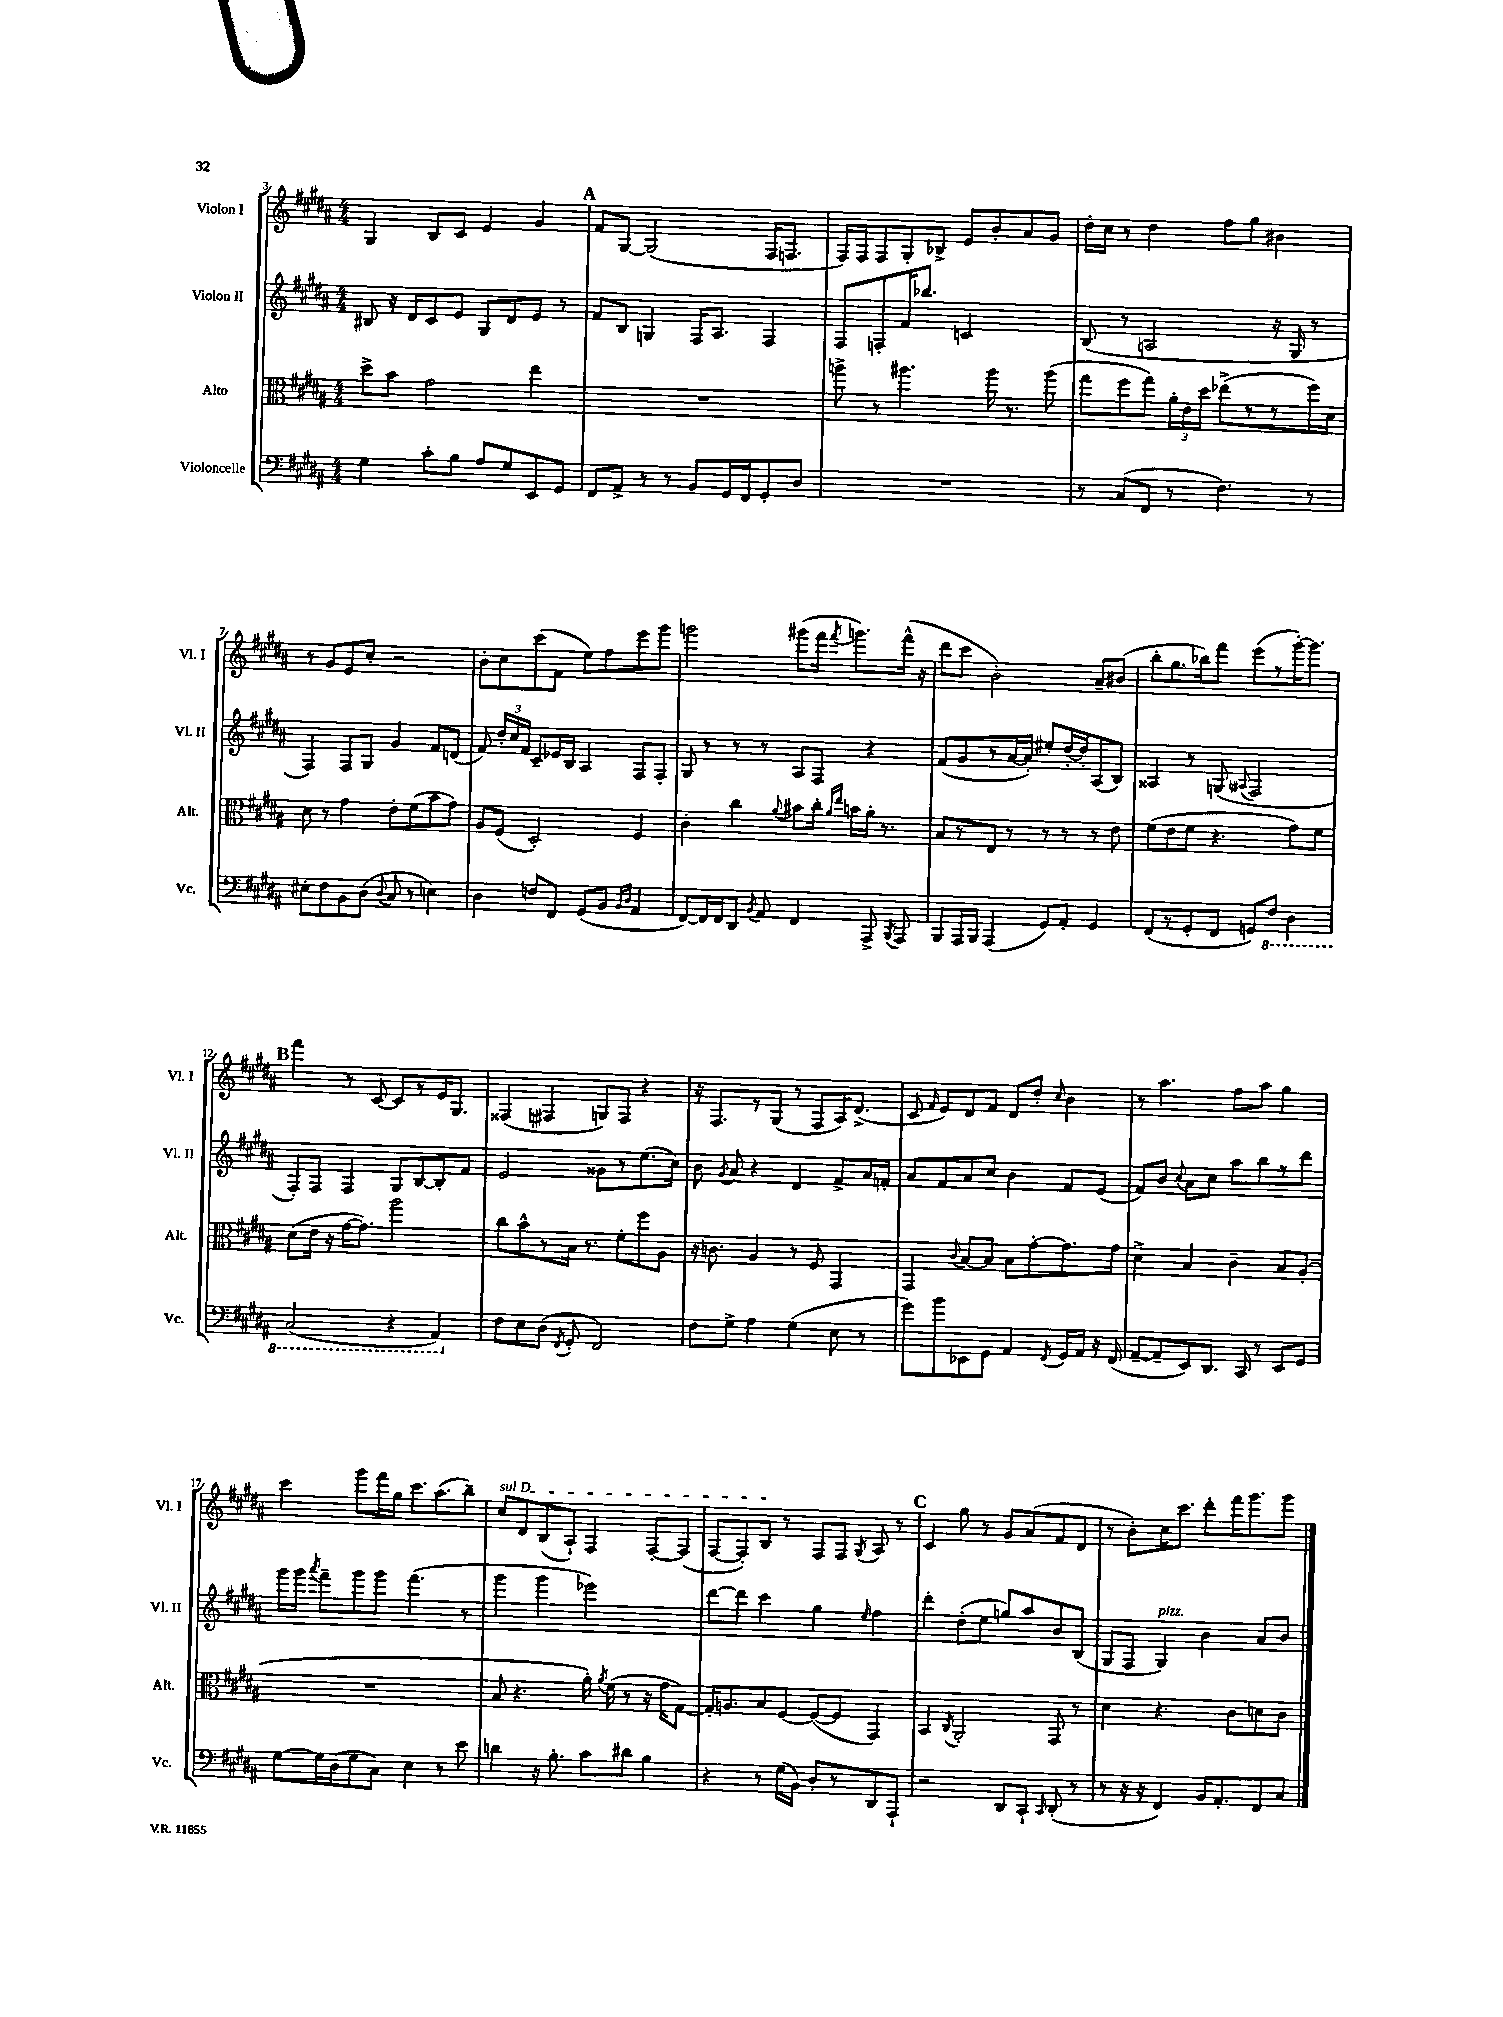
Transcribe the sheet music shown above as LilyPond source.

<<
\new StaffGroup <<
\new Staff = "s0" \with { instrumentName = "Violon I" shortInstrumentName = "Vl. I" } {
    \clef treble \key b \major \numericTimeSignature \time 4/4
    \autoBeamOff gis4 b8[ cis'8] e'4 gis'4 |
    \mark \markup { \bold "A" } fis'8[ gis8]~ gis2( fis16[ f8.] |
    fis16[) fis16 fis8 gis8-. bes8]-> e'8[ b'8-. ais'8 gis'8] |
    dis''16[-. cis''16] r8 dis''4 fis''8[ gis''8] bis'4 |
    r8 gis'8[ e'8 cis''8]-. r2 |
    b'8[-. cis''8 cis'''8( fis'8] e''8[) fis''8 e'''8 gis'''8] |
    g'''2 gis'''8[( fis'''16] \acciaccatura { fis'''8 } g'''8.[) fis'''16]-^( r16 |
    dis'''8[ cis'''8] b'2-.) ais'8[-- bis'8]( |
    b''8[-. gis''8. bes''16) fis'''8] e'''8[( r8 gis'''16~-.) gis'''8.] |
    \mark \markup { \bold "B" } fis'''4 r8 cis'8~ cis'8[ r8 e'16 gis8.] |
    fisis4( fis4 g8[) fis8] r4 |
    r16 fis8.[ r8 gis8]( r8 fis8[ ais16) dis'8.]->( |
    cis'8 \grace { fis'16 } e'8[) dis'8 fis'8] dis'8[ dis''8]-. \grace { cis''16 } b'4 |
    r8 ais''4. fis''8[ ais''8] gis''4 |
    cis'''4 gis'''8[ fis'''16 gis''16] cis'''8.[ ais''8.( b''8]--) |
    \once \override TextSpanner.bound-details.left.text = \markup { \italic "sul D" } cis''8[\startTextSpan dis'8 b8( ais8]-!) fis4 fis8[~-. fis8]( |
    fis8[~ fis8-.) b8]\stopTextSpan r8 fis8[ fis8] \acciaccatura { gis8 } ais8 r8 |
    \mark \markup { \bold "C" } cis'4 gis''8 r8 gis'8[ ais'8( fis'8 dis'8] |
    r8 b'8[-.) cis''16 cis'''8.] dis'''8[-. fis'''16 gis'''8. gis'''8] \bar "|." |
}
\new Staff = "s1" \with { instrumentName = "Violon II" shortInstrumentName = "Vl. II" } {
    \clef treble \key b \major \numericTimeSignature \time 4/4
    \autoBeamOff bis8 r16 dis'16[ cis'8 e'8] gis8[ dis'8 e'8] r8 |
    \mark \markup { \bold "A" } fis'8[ b8] g4 fis16[ ais8.] fis4 |
    fis8[ f8-. fis'16 bes''8.] c'2 |
    b8( r8 a2 r16 gis16 r8 |
    fis4) fis8[ gis8] gis'4 fis'8[ d'8]( |
    fis'8) \tuplet 3/2 { dis''16[-. cis''16 fis'16] } cis'8[-- ees'16 b16] ais4 fis8[ fis8]-. |
    gis8 r8 r8 r8 ais8[ fis8] r4 |
    fis'8[( gis'8 r8 ais'16~ ais'16]-.) eis''8[-. dis''16~-. dis''16-. ais8( b8]) |
    aisis4 r8 g8( \appoggiatura { ais8 } fis2 |
    \mark \markup { \bold "B" } fis8[-.) fis8] fis4 gis8[ b8~ b8-. fis'8] |
    e'2 gisis'8[ r8 e''8.( cis''16]) |
    b'8 \acciaccatura { gis'8 } ais'8 r4 dis'4 fis'8[-> ais'16 f'16]-. |
    ais'8[ fis'8 ais'8 cis''8] b'4 fis'8[ e'8]( |
    fis'8[) b'8] \appoggiatura { cis''8 } ais'8[ cis''8] ais''8[ b''8 r8 dis'''8] |
    gis'''16[ gis'''16] \acciaccatura { ais'''8 } fis'''8[-- gis'''8 gis'''8] fis'''4.( r8 |
    gis'''4 gis'''4 ees'''2) |
    dis'''8[~ dis'''8] cis'''4 gis''4 \grace { e''16 } fis''4 |
    \mark \markup { \bold "C" } dis'''4-. dis''8[-.( e''8] g''8[) ais''8 b'8 b8]( |
    gis8[ fis8] gis4^\markup { \italic "pizz." }) b'4 ais'8[ b'8] \bar "|." |
}
\new Staff = "s2" \with { instrumentName = "Alto" shortInstrumentName = "Alt." } {
    \clef alto \key b \major \numericTimeSignature \time 4/4
    \autoBeamOff dis''8[-> b'8] gis'2 e''4 |
    \mark \markup { \bold "A" } R1 |
    a''8-> r8 ais''4. ais''16 r8. ais''8( |
    gis''8[ fis''8 gis''8]) \tuplet 3/2 { ais'16[-. e'16 dis''16] } ees''8[->( r8 r8 fis''16) dis'16] |
    dis'8 r8 gis'4 e'8[-. fis'8( b'8 gis'8]) |
    ais8[ fis8]( dis2-.) fis4 |
    cis'4-. cis''4 \appoggiatura { ais'8 } bis'8[ cis''16]-. \grace { ais'16[ e''16] } b'16[ ais'16]-. r8. |
    b8[ r8 e8] r8 r8 r8 r8 e'8 |
    fis'8[( e'8 fis'8] r4. gis'8[) fis'8] |
    \mark \markup { \bold "B" } dis'8[( e'16] r16 gis'16[~ gis'8.]) ais''2 |
    cis''8[ b'8-^ r8 b16] r8. fis'8[-. fis''8 ais8] |
    r16 c'8. ais4 r8 fis8 gis,4 |
    gis,4 \appoggiatura { cis'8 } b8[~ b8] b8[ gis'8~-. gis'8. gis'16] |
    dis'4-> b4 cis'4-- b8[ ais8]-.( |
    R1 |
    b8 r4. ais'16-.) \acciaccatura { ais'8 } fis'16( r8 r16 gis'16[ gis8]~) |
    gis16[-. a8. b8 fis8]~ fis8[~( fis8] gis,4) |
    \mark \markup { \bold "C" } b,4 \acciaccatura { cis8 } ais,2-. gis,8 r8 |
    dis'4 r4. cis'8[ d'8 cis'8] \bar "|." |
}
\new Staff = "s3" \with { instrumentName = "Violoncelle" shortInstrumentName = "Vc." } {
    \clef bass \key b \major \numericTimeSignature \time 4/4
    \autoBeamOff gis4 cis'8[-. b8] ais8[ gis8 e,8 gis,8] |
    \mark \markup { \bold "A" } fis,8[ ais,8]-> r8 r8 b,8[ gis,16 fis,16 gis,8-. dis8] |
    R1 |
    r8 cis8[( fis,8] r8 fis4.) r8 |
    eis8[-. fis8 b,8 dis8]( \appoggiatura { dis8 } cis8 r8 e4) |
    dis4 f8[ fis,8] gis,8[( b,8] \grace { b,16[ dis16] } ais,4 |
    fis,8[~) fis,16 fis,16 dis,8] \acciaccatura { b,8 } ais,8 fis,4 ais,,8-> \acciaccatura { b,,8 } ais,,8 |
    b,,8[ ais,,16 b,,16] ais,,4( gis,8[) ais,8]-. gis,4 |
    fis,8[( r8 gis,8-. fis,8] g,8[) \ottava #-1 fis,8] dis,4 |
    \mark \markup { \bold "B" } cis,2( r4 ais,,4) \ottava #0 |
    fis8[ e8 dis8]( \acciaccatura { fis,8 } gis,8-. fis,2) |
    fis8[ gis8]-> ais4 gis4( e8 r8 |
    gis'8[) b'8 ees,8 gis,8] ais,4 \acciaccatura { fis,8 } gis,16[ ais,16] r16 fis,16( |
    ais,8[~-- ais,8-- e,8) dis,8.] cis,16 r8 e,8[ gis,8] |
    gis8[~ gis16 dis16( gis8 cis8]) e4 r8 e'8 |
    d'4 r16 b8.-. cis'8[ dis'8] b4 |
    r4 r8 gis16[( b,16]) dis8[-. r8 dis,8 ais,,8]-! |
    \mark \markup { \bold "C" } r2 dis,8[ cis,8]-! \grace { cis,16 } dis,8-.( r8 |
    r8 r16 r16 fis,4) b,16[ ais,8.-. fis,8 cis8] \bar "|." |
}
>>
>>
\layout { \context { \Score currentBarNumber = #3 } }
